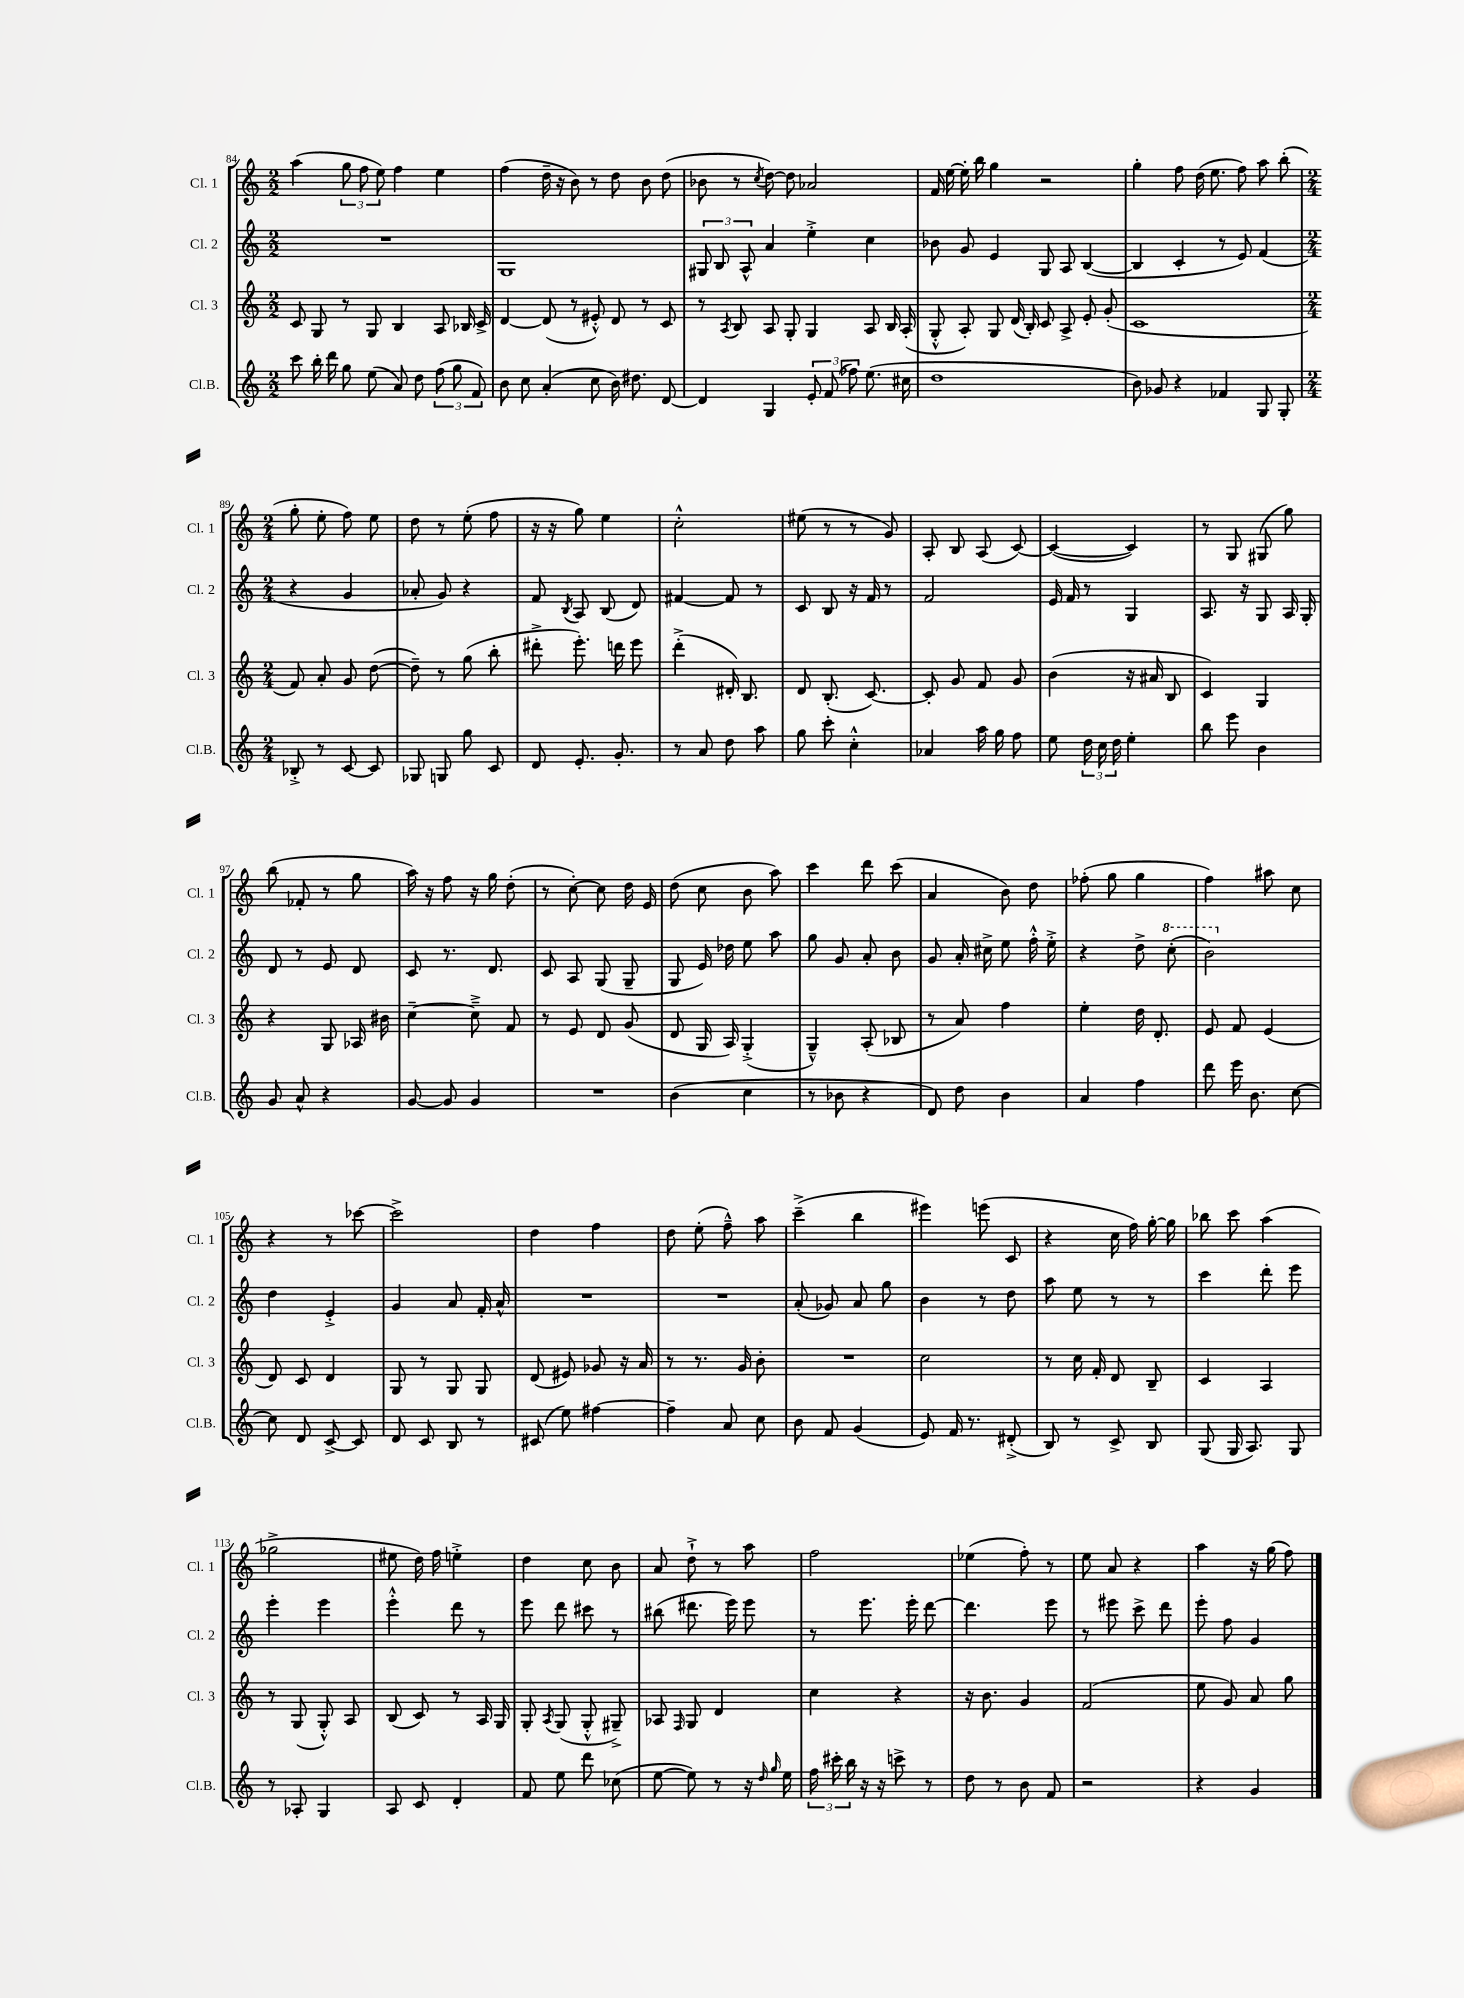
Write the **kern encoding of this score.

**kern	**kern	**kern	**kern
*staff4	*staff3	*staff2	*staff1
*clefG2	*clefG2	*clefG2	*clefG2
*k[]	*k[]	*k[]	*k[]
*M2/2	*M2/2	*M2/2	*M2/2
8ccc\	8c/	1r	(4aa\
16bb'\	8G/	.	.
16ddd\	.	.	.
8gg\	8r	.	12gg\
.	.	.	12ff\
(8ee\	8G/	.	.
.	.	.	12ee\)
8a/)	4B/	.	4ff\
8dd\	.	.	.
(12ff\	8A/	.	4ee\
12gg\	.	.	.
.	16B-/	.	.
12f/)	.	.	.
.	16c^/	.	.
=	=	=	=
8b\	[4d/	1G	(4ff\
8cc\	.	.	.
(4a'/	(8d/]	.	16dd~\
.	.	.	16r
.	8r	.	8b\)
8cc\	8e#'^^/)	.	8r
16b\)	8d/	.	8dd\
8.dd#\	.	.	.
.	8r	.	8b\
[8d/	8c/	.	(8dd\
=	=	=	=
4d/]	8r	12G#/	8b-\
.	.	12B/	.
.	8qA/	.	.
.	8B/	.	8r
.	.	12A^^/	.
.	.	.	8qcc/
4G/	8A/	4a/	[8dd\)
.	8G'/	.	8dd\]
12e'/	4G/	4ee'^\	2a-/
(12f/	.	.	.
12ff-\)	.	.	.
(8.ee\	8A/	4cc\	.
.	16B/	.	.
16cc#\	(16A'/	.	.
=	=	=	=
1dd	8G'^^/	8b-\	16f/
.	.	.	[16ee\
.	8A'/)	8g/	16ee'\]
.	.	.	16bb\
.	8G/	4e/	4gg\
.	(16d/	.	.
.	16B'/)	.	.
.	8c/	8G/	2r
.	8A^/	8A/	.
.	8e'/	([4B/	.
.	(8g'/	.	.
=	=	=	=
8b\)	1c	4B/]	4gg'\
8g-/	.	.	.
4r	.	4c'/	8ff\
.	.	.	(16dd\
.	.	.	8.ee\
4f-/	.	8r	.
.	.	8e/)	8ff\)
8G/	.	(4f/	8aa\
8G'/	.	.	(8bb'\
=	=	=	=
*M2/4	*M2/4	*M2/4	*M2/4
8B-'^/	8f/)	4r	8gg'\
8r	8a'/	.	8ee'\
[8c/	8g/	4g/	8ff\)
8c/]	([8dd\	.	8ee\
=	=	=	=
8G-/	8dd~\])	8a-'/	8dd\
8G/	8r	8g/)	8r
8gg\	(8gg\	4r	(8ee'\
8c/	8bb'\	.	8ff\
=	=	=	=
8d/	8ddd#'^\	8f/	16r
.	.	.	16r
.	.	8qB/	.
8.e'/	8.eee'\)	8A/	8gg\)
.	.	(8B/	4ee\
8.g'/	16ddd\	.	.
.	8eee\	8d/)	.
=	=	=	=
8r	(4ddd'^\	[4f#/	2cc'^^\
8a/	.	.	.
8dd\	16d#'/)	8f#/]	.
.	8.B/	.	.
8aa\	.	8r	.
=	=	=	=
8gg\	8d/	8c/	(8ee#\
8ccc'\	(8.B'/	8B/	8r
4cc'^^\	.	16r	8r
.	[8.c/)	16f/	.
.	.	8r	8g/)
=	=	=	=
4a-/	8c'/]	2f/	8A'/
.	8g/	.	8B/
16aa\	8f/	.	(8A/
16gg\	.	.	.
8ff\	8g/	.	[8c/)
=	=	=	=
8ee\	(4b\	16e/	(4c/_
.	.	16f/	.
24dd\	.	8r	.
24cc\	.	.	.
24dd\	.	.	.
4ee'\	16r	4G/	4c/])
.	16a#/	.	.
.	8B/	.	.
=	=	=	=
8bb\	4c/)	8.A/	8r
8eee\	.	.	8G/
.	.	16r	.
4b\	4G/	8G/	(8G#/
.	.	16A/	8gg\)
.	.	16G'/	.
=	=	=	=
8g/	4r	8d/	(8bb\
8a^^/	.	8r	8f-'/
4r	8G/	8e/	8r
.	16A-/	8d/	8gg\
.	16b#\	.	.
=	=	=	=
[8g/	[4cc~\	8c/	16aa\)
.	.	.	16r
8g/]	.	8.r	8ff\
4g/	8cc~^\]	.	16r
.	.	8.d/	16gg\
.	8f/	.	(8dd'\
=	=	=	=
2r	8r	8c/	8r
.	8e/	8A/	[8cc'\)
.	8d/	(8G/	8cc\]
.	(8g/	8G~/	16dd\
.	.	.	16e/
=	=	=	=
(4b\	8d/	8G/	(8dd\
.	16G/	16e/)	8cc\
.	16A/)	16dd-\	.
4cc\	(4G'^/	8ee\	8b\
.	.	8aa\	8aa\)
=	=	=	=
8r	4G~^^/)	8gg\	4ccc\
8b-\	.	8g/	.
4r	(8A'/	8a'/	8ddd\
.	8B-/	8b\	(8ccc\
=	=	=	=
8d/)	8r	8g/	4a/
8dd\	8a/)	16a'/	.
.	.	16cc#^\	.
4b\	4ff\	8ee\	8b\)
.	.	16ff'^^\	8dd\
.	.	16ee'^\	.
=	=	=	=
4a/	4ee'\	4r	(8ff-'\
.	.	.	8gg\
4ff\	16dd\	8dd^\	4gg\
.	8.d'/	.	.
.	.	(8ccc'\	.
=	=	=	=
8ddd\	8e/	2bb\)	4ff\)
16eee\	8f/	.	.
8.b\	.	.	.
.	(4e/	.	8aa#\
[8cc\	.	.	8cc\
=	=	=	=
8cc\]	8d/)	4dd\	4r
8d/	8c/	.	.
[8c^/	4d/	4e'^/	8r
8c/]	.	.	[8ccc-\
=	=	=	=
8d/	8G/	4g/	2ccc-^\]
8c/	8r	.	.
8B/	8G/	8a/	.
8r	8G/	16f'/	.
.	.	16a^^/	.
=	=	=	=
(8c#/	(8d/	2r	4dd\
8ee\)	8e#/)	.	.
[4ff#\	8g-/	.	4ff\
.	16r	.	.
.	16a/	.	.
=	=	=	=
4ff#~\]	8r	2r	8dd\
.	8.r	.	(8ee'\
8a/	.	.	8ff~^^\)
.	16g/	.	.
8cc\	8b'\	.	8aa\
=	=	=	=
8b\	2r	(8a'/	(4ccc~^\
8f/	.	8g-/)	.
(4g/	.	8a/	4bb\
.	.	8gg\	.
=	=	=	=
8e/)	2cc\	4b\	4eee#\)
16f/	.	.	.
8.r	.	.	.
.	.	8r	(8eee\
(8d#'^/	.	8dd\	8c/
=	=	=	=
8B/)	8r	8aa\	4r
8r	16cc\	8ee\	.
.	16f'/	.	.
8c^/	8d/	8r	16cc\
.	.	.	16ff\)
8B/	8B~/	8r	[16gg'\
.	.	.	16gg\]
=	=	=	=
(8G/	4c/	4ccc\	8bb-\
16G/	.	.	8ccc\
8.A/)	.	.	.
.	4A/	8ddd'\	(4aa\
8G/	.	8eee\	.
=	=	=	=
8r	8r	4eee'\	2gg-^\
8A-'/	(8G/	.	.
4G/	8G'^^/)	4eee\	.
.	8A/	.	.
=	=	=	=
8A/	(8B/	4eee'^^\	8ee#\
8c/	8c/)	.	16dd\)
.	.	.	16ff\
4d'/	8r	8ddd\	4ee'^\
.	16A/	8r	.
.	16G/	.	.
=	=	=	=
8f/	8G'/	8eee\	4dd\
.	8qA/	.	.
8ee\	(8G/	8ddd\	.
8ddd\	8G'^^/	8ccc#\	8cc\
(8cc-\	8G#~^/)	8r	8b\
=	=	=	=
[8ee\	8A-/	(8bb#\	8a/
.	16qqF/	.	.
8ee\])	8G/	8.ddd#\	8dd`^\
8r	4d/	.	8r
.	.	16eee\)	.
16r	.	8eee\	8aa\
16qqdd/	.	.	.
16qqgg/	.	.	.
16ee\	.	.	.
=	=	=	=
24ff\	4cc\	8r	2ff\
24ccc#'\	.	.	.
24bb\	.	.	.
16r	.	8.eee\	.
16r	.	.	.
8ccc^\	4r	.	.
.	.	16eee'\	.
8r	.	[8ddd\	.
=	=	=	=
8dd\	16r	4.ddd\]	(4ee-\
.	8.b\	.	.
8r	.	.	.
8b\	4g/	.	8ff'\)
8f/	.	8eee\	8r
=	=	=	=
2r	(2f/	8r	8ee\
.	.	8eee#\	8a/
.	.	8ccc^\	4r
.	.	8ddd\	.
=	=	=	=
4r	8ee\	8eee'\	4aa\
.	8g/)	8ff\	.
4g/	8a/	4g/	16r
.	.	.	(16gg\
.	8gg\	.	8ff\)
==	==	==	==
*-	*-	*-	*-
